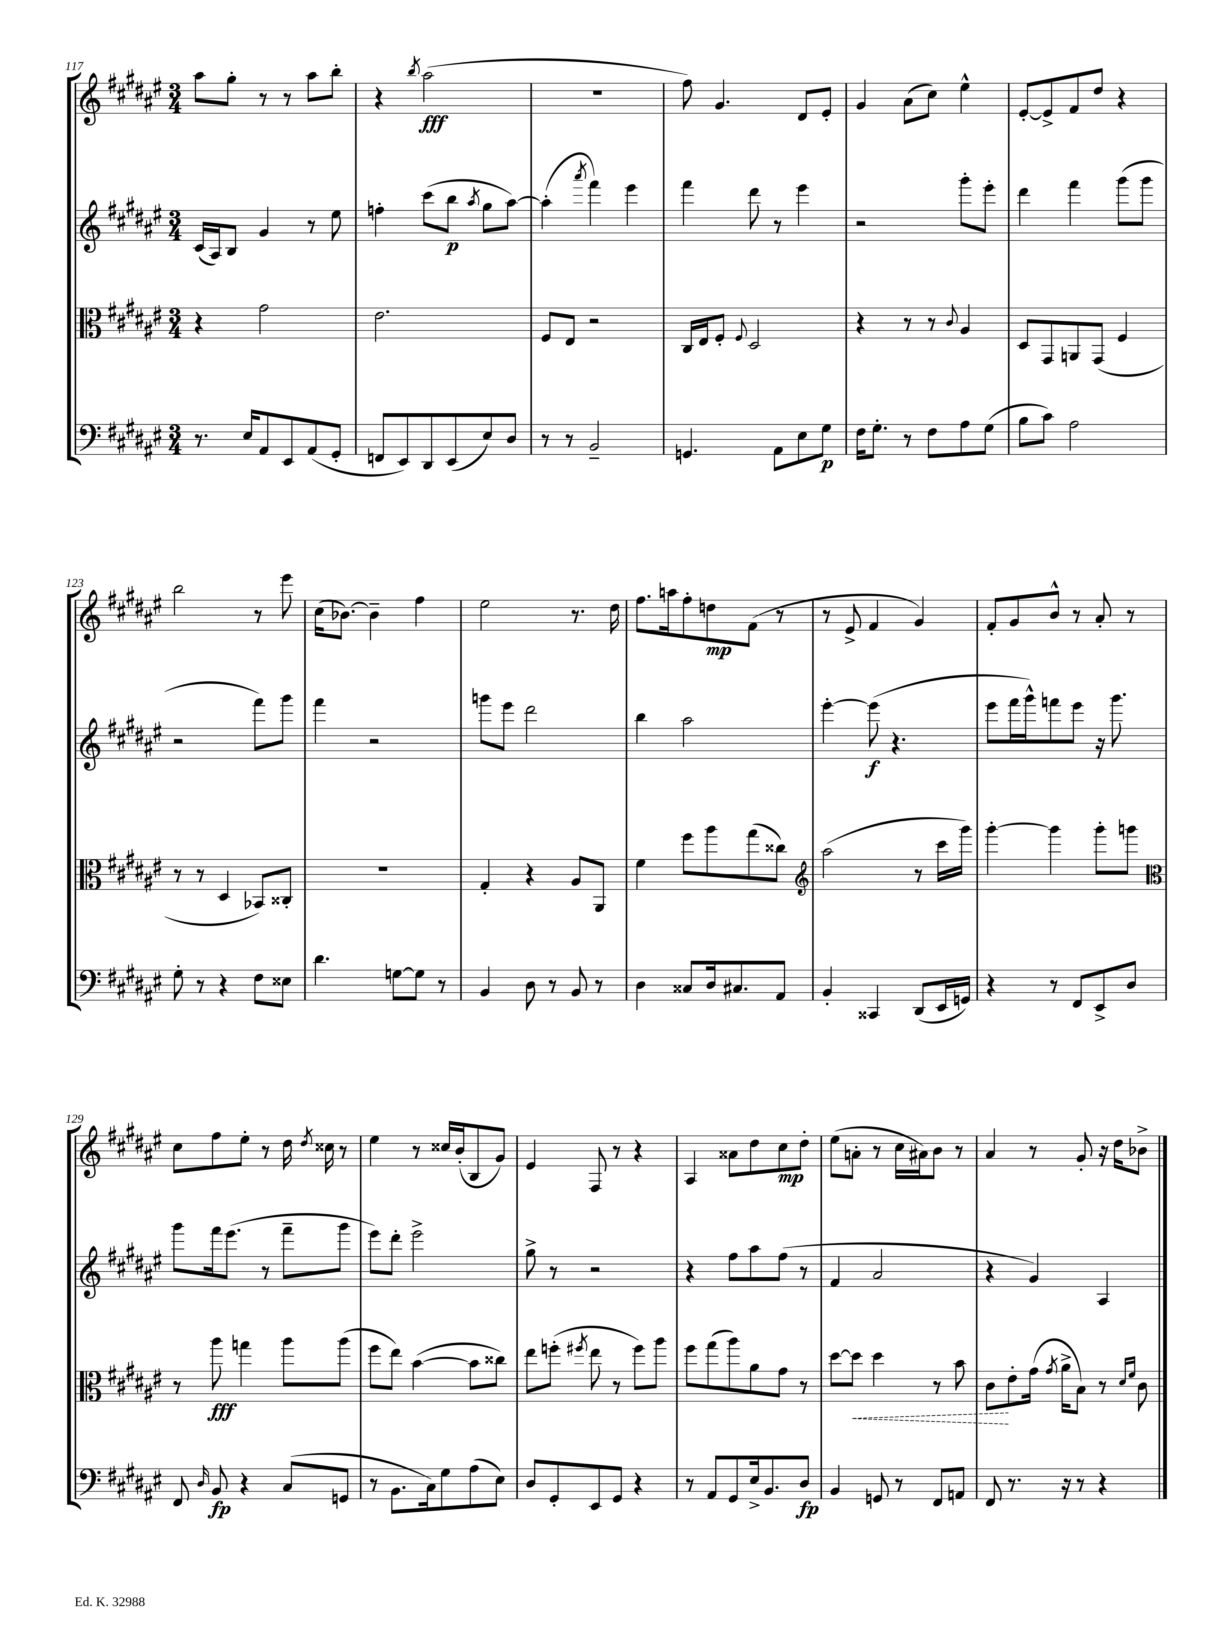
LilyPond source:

<<
\new StaffGroup <<
\new Staff = "s0" {
    \clef treble \key fis \major \numericTimeSignature \time 3/4
    \autoBeamOff ais''8[ gis''8]-. r8 r8 ais''8[ b''8]-. |
    r4 \acciaccatura { b''8 } ais''2\fff( |
    R2. |
    fis''8) gis'4. dis'8[ eis'8]-. |
    gis'4 ais'8[( cis''8]) eis''4-^ |
    eis'8[~-. eis'8-> fis'8 dis''8] r4 |
    b''2 r8 eis'''8 |
    cis''16[( bes'8.]~) bes'4-- fis''4 |
    eis''2 r8. dis''16 |
    fis''8.[ a''16 fis''8-. d''8\mp fis'8]( r8 |
    r8 eis'8-> fis'4 gis'4) |
    fis'8[-. gis'8 b'8]-^ r8 ais'8-. r8 |
    cis''8[ fis''8 eis''8]-. r8 dis''16 \acciaccatura { dis''8 } cisis''16 r8 |
    eis''4 r8 cisis''16[ b'16-.( b8 gis'8]) |
    eis'4 fis8 r8 r4 |
    ais4 aisis'8[ dis''8 cis''8\mp dis''8]-. |
    eis''8[( a'8]-. r8 cis''16[ ais'16) b'8] r8 |
    ais'4 r8 gis'8-. r16 dis''16[ bes'8]-> \bar "|." |
}
\new Staff = "s1" {
    \clef treble \key fis \major \numericTimeSignature \time 3/4
    \autoBeamOff cis'16[( ais16) b8] gis'4 r8 eis''8 |
    f''4-. cis'''8[( b''8]\p \acciaccatura { ais''8 } gis''8[ ais''8]~) |
    ais''4-.( \acciaccatura { ais'''8 } fis'''4) eis'''4 |
    fis'''4 dis'''8 r8 eis'''4 |
    r2 gis'''8[-. eis'''8]-. |
    dis'''4 fis'''4 gis'''8[( gis'''8] |
    r2 fis'''8[) gis'''8] |
    fis'''4 r2 |
    g'''8[ eis'''8] dis'''2 |
    b''4 ais''2 |
    eis'''4~-. eis'''8\f( r4. |
    eis'''8[ fis'''16 gis'''16-^) f'''8 eis'''8] r16 gis'''8. |
    gis'''8[ fis'''16 eis'''8.]( r8 fis'''8[-- gis'''8] |
    eis'''8[) dis'''8]-. eis'''2-> |
    gis''8-> r8 r2 |
    r4 fis''8[ ais''8 fis''8]( r8 |
    fis'4 ais'2 |
    r4 gis'4) ais4 \bar "|." |
}
\new Staff = "s2" {
    \clef alto \key fis \major \numericTimeSignature \time 3/4
    \autoBeamOff r4 gis'2 |
    eis'2. |
    fis8[ eis8] r2 |
    cis16[ eis16 fis8]-. \appoggiatura { fis8 } dis2 |
    r4 r8 r8 \appoggiatura { cis'8 } ais4 |
    dis8[ gis,8 a,8 gis,8]( fis4 |
    r8 r8 dis4 bes,8[) cisis8]-. |
    R2. |
    gis4-. r4 ais8[ ais,8] |
    fis'4 fis''8[ ais''8 gis''8( cisis''8]) |
    \clef treble ais''2( r8 cis'''16[ gis'''16]) |
    gis'''4~-. gis'''4 gis'''8[-. g'''8] |
    \clef alto r8 ais''8\fff g''4 ais''8[ ais''8]( |
    fis''8[ eis''8]) b'4~( b'8[ cisis''8]) |
    eis''8[ f''8]-.( \acciaccatura { fis''8 } eis''8 r8 fis''8[) ais''8] |
    fis''8[ gis''8( ais''8) ais'8 gis'8] r8 |
    dis''8[~ \once \override Hairpin.style = #'dashed-line dis''8]\< dis''4 r8 b'8 |
    cis'8[\! eis'8-. gis'16]( \acciaccatura { gis'8 } ais'16[-> b8]) r8 \grace { dis'16[ fis'16] } cis'8 \bar "|." |
}
\new Staff = "s3" {
    \clef bass \key fis \major \numericTimeSignature \time 3/4
    \autoBeamOff r8. eis16[ ais,8 eis,8 ais,8( gis,8]-. |
    f,8[ eis,8) dis,8 eis,8( eis8) dis8] |
    r8 r8 b,2-- |
    g,4. ais,8[ eis8 gis8]\p |
    fis16[ gis8.]-. r8 fis8[ ais8 gis8]( |
    b8[ cis'8]) ais2 |
    gis8-. r8 r4 fis8[ eisis8] |
    dis'4. g8[~ g8] r8 |
    b,4 dis8 r8 b,8 r8 |
    dis4 cisis8[ dis16 cis8. ais,8] |
    b,4-. cisis,4 dis,8[( eis,16 g,16]) |
    r4 r8 fis,8[ eis,8-> dis8] |
    fis,8 \grace { dis16 } b,8\fp r4 cis8[( g,8] |
    r8 b,8.[ cis16) gis8 ais8( eis8]) |
    dis8[ gis,8-. eis,8 gis,8] r4 |
    r8 ais,8[ gis,8 eis16-> b,8. dis8]\fp |
    b,4 g,8 r8 fis,8[ a,8] |
    fis,8 r8. r16 r8 r4 \bar "|." |
}
>>
>>
\layout { \context { \Score currentBarNumber = #117 } }
